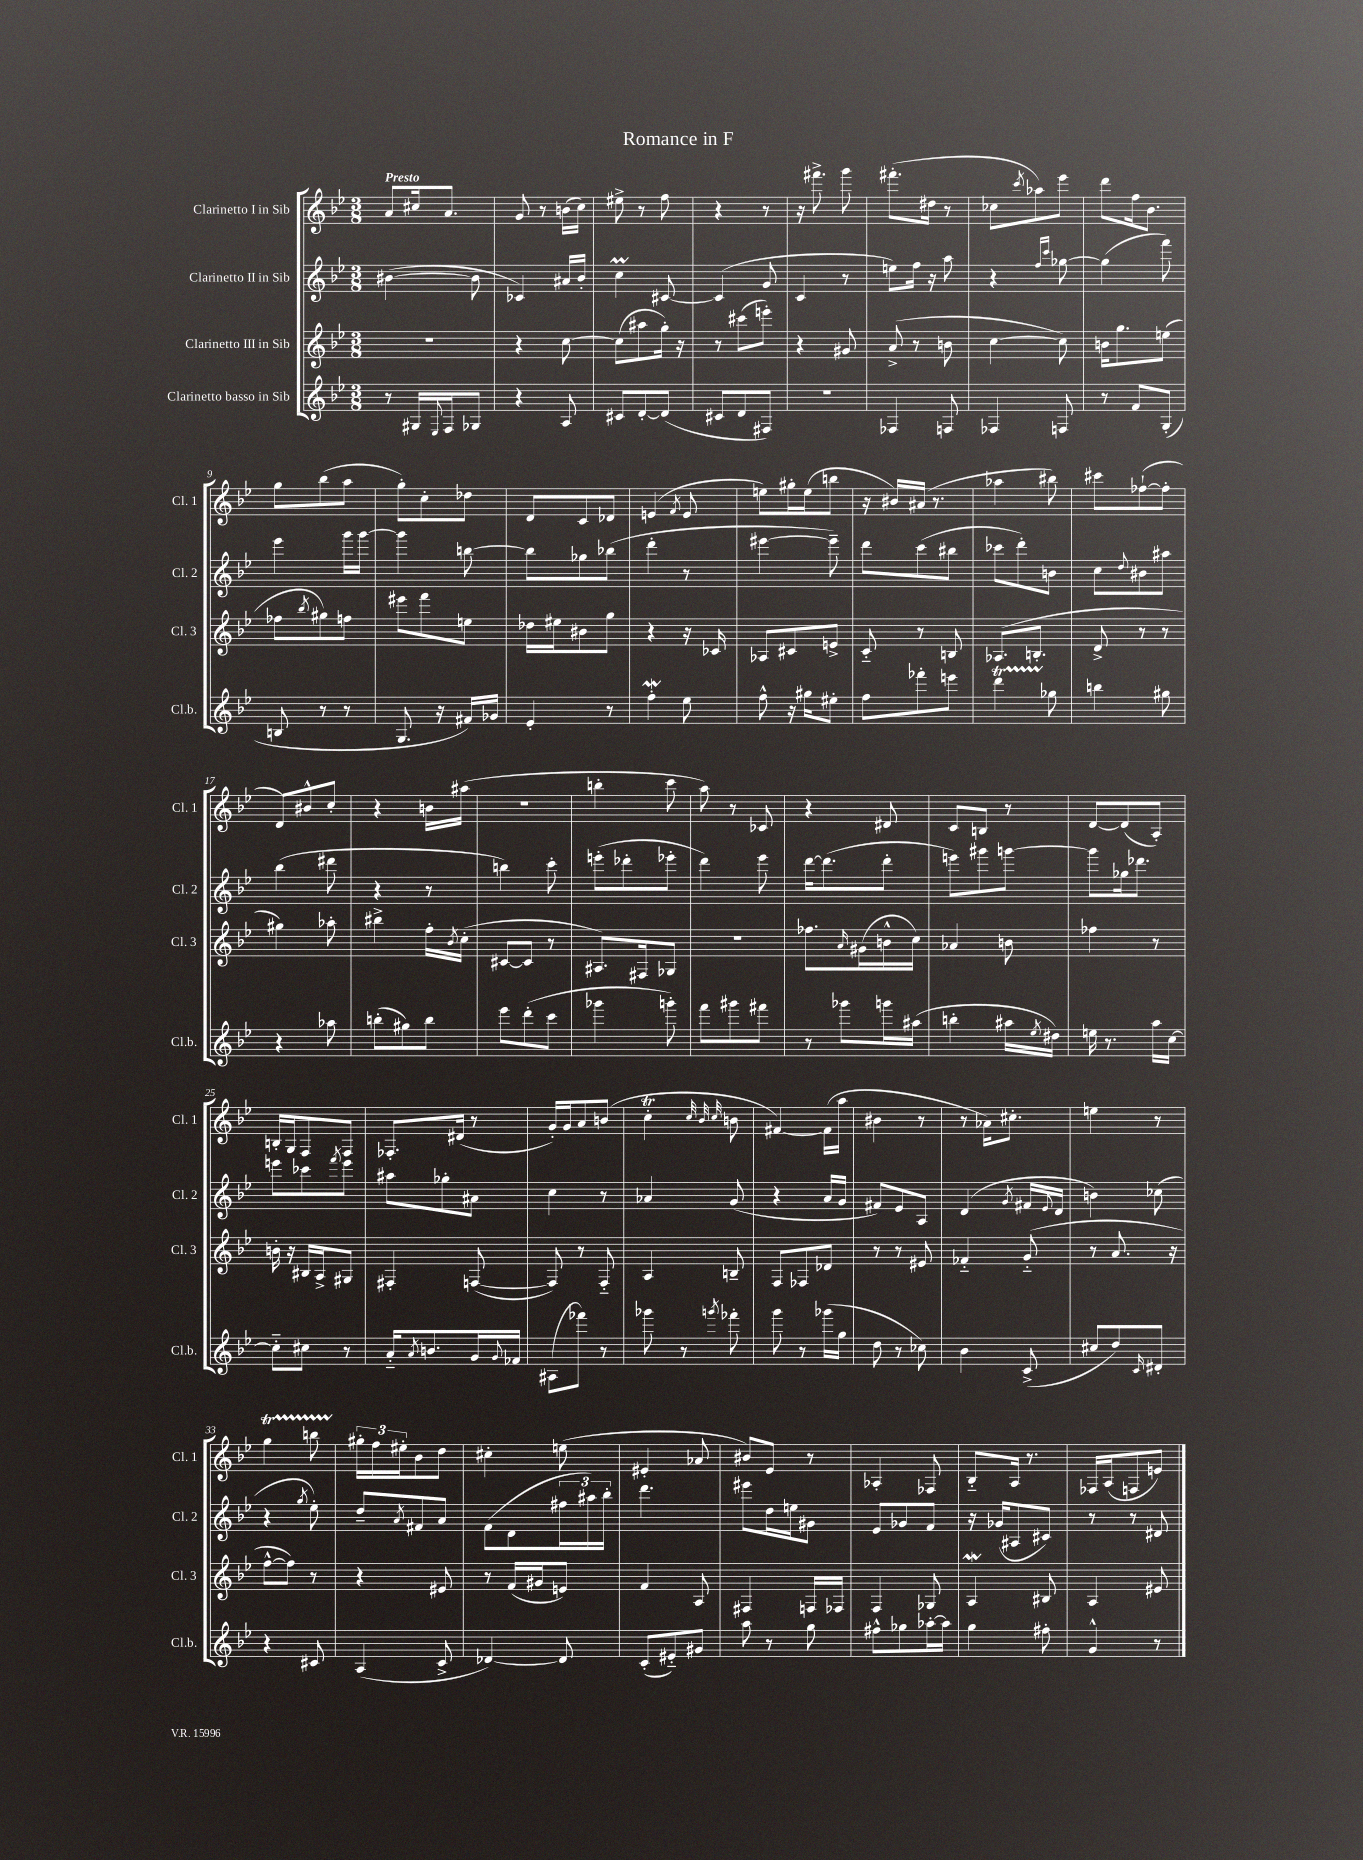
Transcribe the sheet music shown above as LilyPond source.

\header { title = "Romance in F" }
<<
\new StaffGroup <<
\new Staff = "s0" \with { instrumentName = "Clarinetto I in Sib" shortInstrumentName = "Cl. 1" } {
    \clef treble \key bes \major \numericTimeSignature \time 3/8 \tempo "Presto"
    a'8 cis''16 a'8. |
    g'8 r8 b'16( c''16) |
    eis''8-> r8 f''8 |
    r4 r8 |
    r16 fis'''8.-> g'''8 |
    fis'''8.-.( dis''16 r8 |
    ces''8 \acciaccatura { c'''8 } aes''8) ees'''8 |
    d'''8 f''16 bes'8. |
    g''8 bes''8( a''8 |
    g''8-.) c''8-. des''8 |
    d'8 c'8 des'8 |
    e'4( \acciaccatura { f'8 } e'8 |
    e''8) gis''16-. e''16( b''8 |
    r16 bis'16) ais'16( r8. |
    aes''4 bis''8) |
    cis'''8 fes''8~-!( fes''8-. |
    d'8) bis'8-^ c''8-. |
    r4 b'16 ais''16( |
    r4. |
    b''4-. c'''8 |
    a''8) r8 ces'8 |
    r4 dis'8 |
    c'8 b8 r8 |
    d'8~ d'8( a8-.) |
    b16-. g16 f8 f8 |
    fes8.-. dis'16( r8 |
    g'16-.) g'16 a'8 b'8( |
    c''4-.\trill \grace { c''32 bes'32 c''32 } b'8 |
    fis'4~) fis'16( a''16 |
    bis'4 r8 |
    r8 aes'16) cis''8.-. |
    e''4 r8 |
    g''4\startTrillSpan b''8 |
    \tuplet 3/2 { gis''16-.\stopTrillSpan f''16 eis''16-. } bes'8 d''8 |
    cis''4-. e''8( |
    eis'4-. aes'8 |
    bis'8) ees'8 r8 |
    aes4-. fes8 |
    bes8-_ a16 r8. |
    fes16 a16( f8 e'8) \bar "|." |
}
\new Staff = "s1" \with { instrumentName = "Clarinetto II in Sib" shortInstrumentName = "Cl. 2" } {
    \clef treble \key bes \major \numericTimeSignature \time 3/8
    bis'4~( bis'8 |
    ces'4) ais'16 bes'16-. |
    c''4\prall cis'8~ |
    cis'4( g'8 |
    c'4 r8 |
    e''8) f''16 r16 a''8 |
    r4 \grace { f''16 c'''16 } ges''8~ |
    ges''4( f'''8) |
    ees'''4 g'''16 g'''16~ |
    g'''4 b''8~ |
    b''8 ges''8 bes''8( |
    d'''4-. r8 |
    eis'''4~ eis'''8--) |
    d'''8 c'''8( bis''8 |
    ces'''8 d'''8-.) b'8 |
    c''8 \appoggiatura { d''8 } bis'8 ais''8 |
    bes''4( dis'''8 |
    r4 r8 |
    b''4) c'''8-. |
    e'''8-.( des'''8-. ees'''8-. |
    d'''4) ees'''8 |
    d'''16~ d'''8.( d'''8-. |
    e'''8) gis'''8 g'''8~ |
    g'''8 ges''16 des'''8. |
    e'''8 ces'''8 \acciaccatura { f'''8 } e'''8 |
    ais''8 ges''8-. ais'8 |
    c''4 r8 |
    aes'4 g'8( |
    r4 a'16 g'16 |
    fis'8) ees'8 a8 |
    d'4( \acciaccatura { g'8 } fis'16 \appoggiatura { ees'8 } d'16 |
    b'4) ces''8( |
    r4 \acciaccatura { g''8 } ees''8-.) |
    d''8-- \acciaccatura { a'8 } fis'8 a'8 |
    f'8( d'8 \tuplet 3/2 { fis''16 ais''16) bes''16-. } |
    d'''4. |
    eis'''8 d''16 e''16 gis'8 |
    ees'8 ges'8 f'8 |
    r16 ges'16( ais8 cis'8) |
    r8 r8 dis'8 \bar "|." |
}
\new Staff = "s2" \with { instrumentName = "Clarinetto III in Sib" shortInstrumentName = "Cl. 3" } {
    \clef treble \key bes \major \numericTimeSignature \time 3/8
    R4. |
    r4 c''8~ |
    c''8( ais''8 g''16-.) r16 |
    r8 cis'''8( e'''8-.) |
    r4 gis'8 |
    a'8->( r8 b'8 |
    c''4~ c''8) |
    b'16 g''8. e''8( |
    fes''8 \acciaccatura { bes''8 } gis''8) f''8 |
    eis'''8 f'''8 e''8 |
    des''16 eis''16 bis'8 g''8 |
    r4 r16 ces'16 |
    aes8 cis'8 e'8-> |
    c'8-_ r8 b8 |
    aes8.( b8.-. |
    d'8-> r8 r8 |
    gis''4) aes''8-. |
    bis''4-> f''16-. \acciaccatura { bes'8 } c''16-.( |
    cis'8~ cis'8 r8 |
    ais8.) fis16 ges8 |
    R4. |
    fes''8. \grace { a'16 } gis'16( b'16-^ c''16) |
    aes'4 b'8 |
    fes''4 r8 |
    b'16-. r16 bis16 a16-> gis8 |
    fis4-. f8~( |
    f8) r8 f8-_ |
    a4 b8-- |
    f8 fes8 des'8 |
    r8 r8 eis'8 |
    fes'4-_ g'8-_( |
    r8 a'8. r16 |
    f''8~-^ f''8) r8 |
    r4 eis'8 |
    r8 f'16( gis'16 e'8) |
    f'4 a8 |
    fis4 f16 fes16 |
    f4 ges8 |
    a4\mordent bis8 |
    a4 eis'8 \bar "|." |
}
\new Staff = "s3" \with { instrumentName = "Clarinetto basso in Sib" shortInstrumentName = "Cl.b." } {
    \clef treble \key bes \major \numericTimeSignature \time 3/8
    r8 gis16 \appoggiatura { ees8 } f16 ges8 |
    r4 a8 |
    cis'8 d'8~-. d'8( |
    cis'8 d'8 fis8) |
    R4. |
    fes4 f8 |
    fes4 f8 |
    r8 f'8 g8-.( |
    b8 r8 r8 |
    g8. r16 fis'16) ges'16 |
    ees'4-. r8 |
    f''4-.\mordent ees''8 |
    f''8-^ r16 gis''16 eis''8-. |
    f''8 fes'''8-. e'''8 |
    d'''4\startTrillSpan ges''8\stopTrillSpan |
    b''4 gis''8 |
    r4 aes''8 |
    b''8-.( gis''8) b''8 |
    ees'''8 d'''8-.( c'''8 |
    ges'''4 g'''8-.) |
    f'''8 gis'''8 fis'''8 |
    r8 ges'''8 g'''16 ais''16( |
    b''4-. ais''16 \acciaccatura { ees''8 } dis''16) |
    e''16 r8. a''16 c''16~ |
    c''8-_ cis''8 r8 |
    a'16-_ \acciaccatura { a'8 } b'8. g'16 \appoggiatura { g'8 } fes'16 |
    ais8( fes'''8) r8 |
    ges'''8 r8 \acciaccatura { g'''8 } fes'''8-. |
    g'''8 r8 ges'''16( g''16 |
    d''8 r8 ces''8) |
    bes'4 c'8->( |
    cis''8 d''8) \grace { c'16 } dis'8-. |
    r4 cis'8 |
    a4( c'8-> |
    des'4~) des'8 |
    c'8-.( eis'8-_) gis'8 |
    a''8 r8 g''8 |
    fis''8-^ ges''8 aes''16~-. aes''16 |
    g''4 fis''8-. |
    g'4-^ r8 \bar "|." |
}
>>
>>
